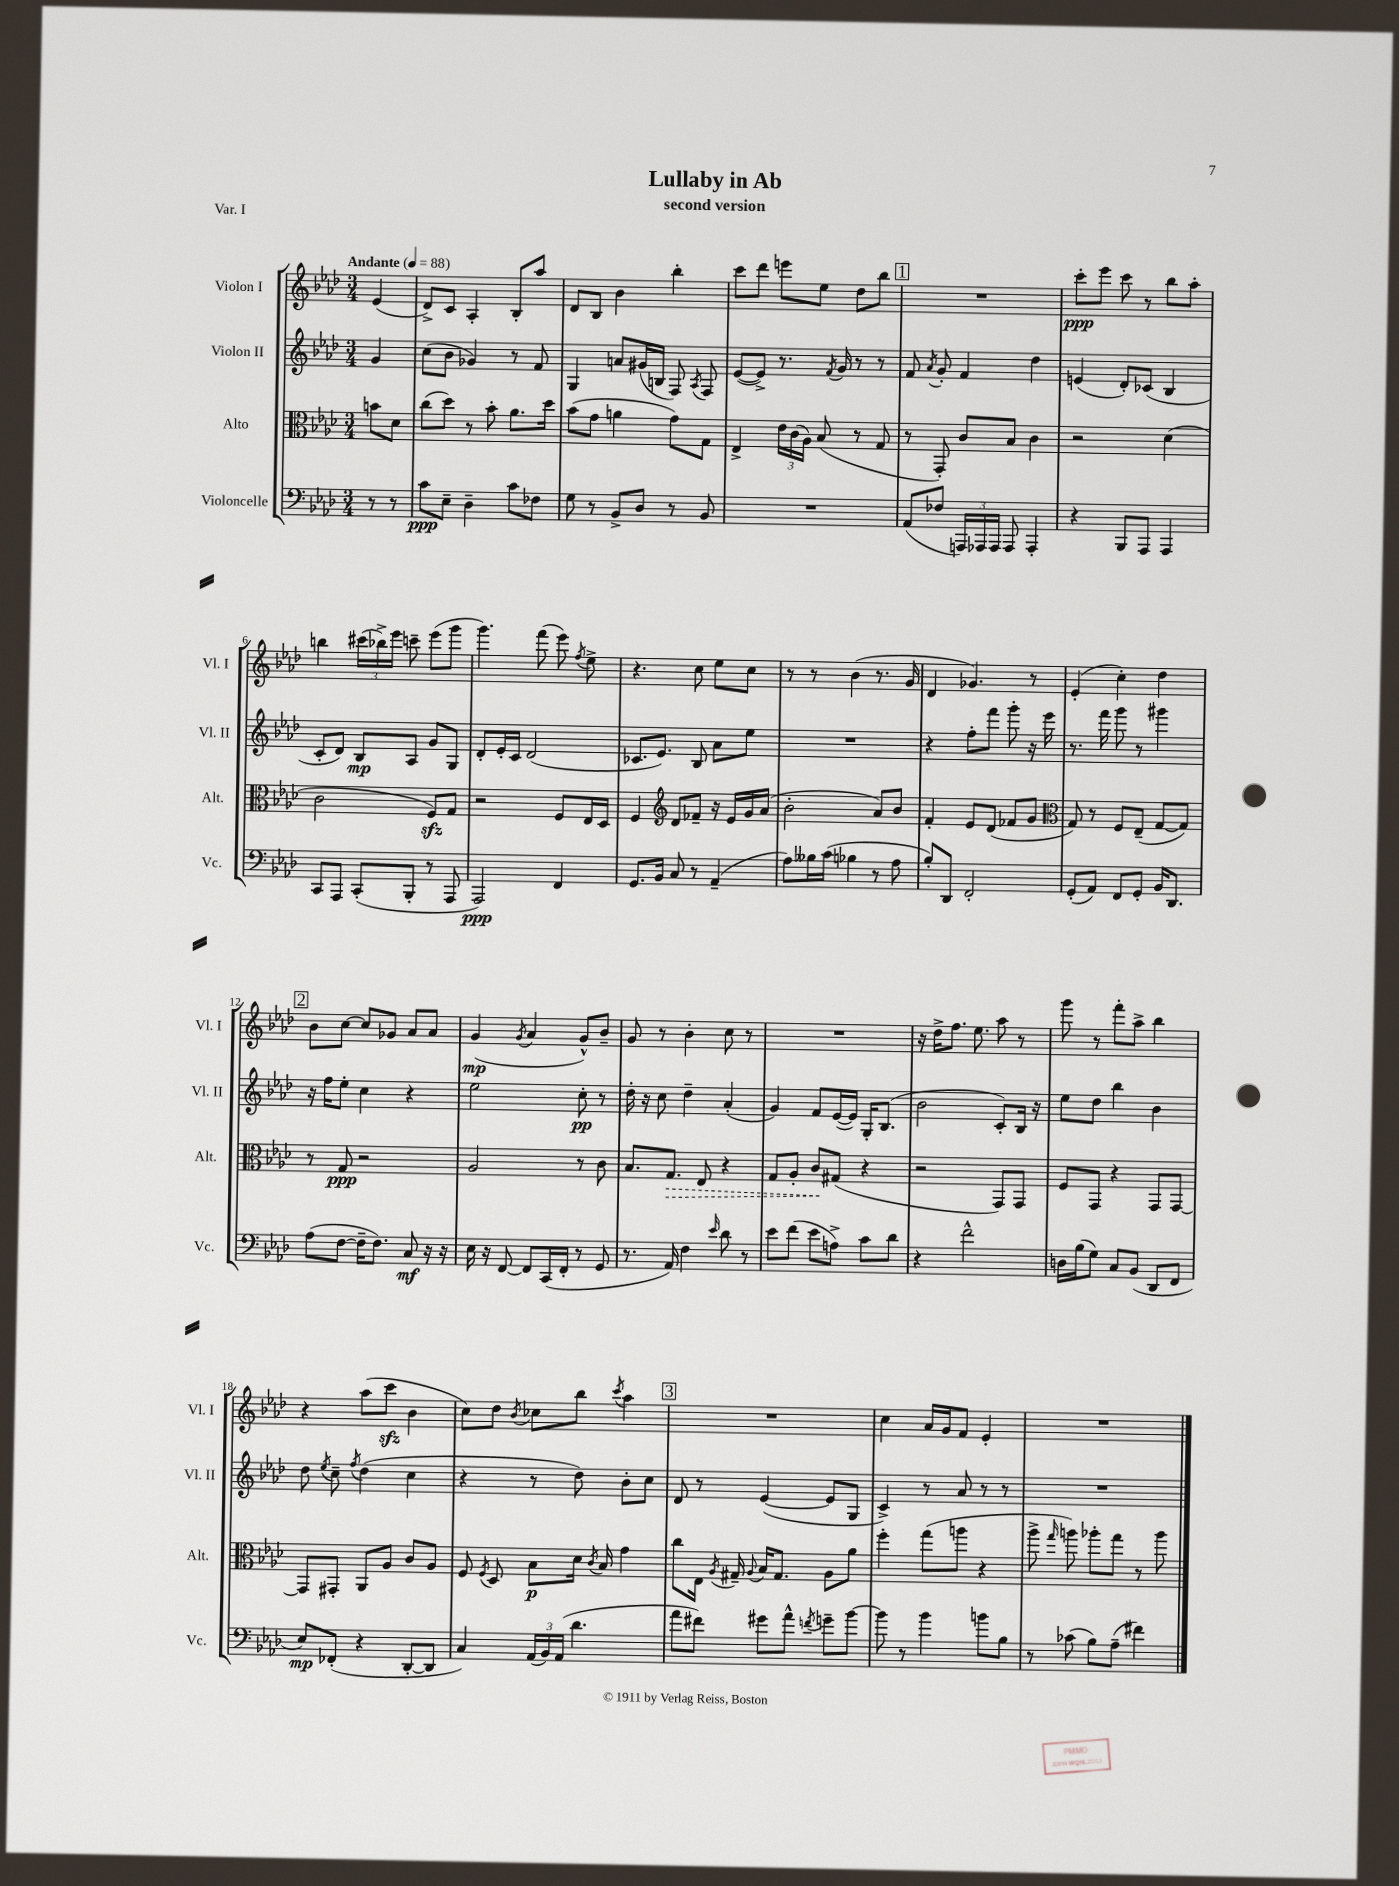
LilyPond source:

\header { title = "Lullaby in Ab" subtitle = "second version" piece = "Var. I" }
<<
\new StaffGroup <<
\new Staff = "s0" \with { instrumentName = "Violon I" shortInstrumentName = "Vl. I" } {
    \clef treble \key aes \major \numericTimeSignature \time 3/4 \partial 4 \tempo "Andante" 4 = 88
    \autoBeamOff ees'4( |
    des'8[->) c'8] aes4-. bes8[-. aes''8] |
    des'8[ bes8] bes'4 bes''4-. |
    c'''8[ des'''8] e'''8[ ees''8] des''8[ bes''8] |
    \mark \markup { \box "1" } R2. |
    c'''8[-.\ppp ees'''8] c'''8 r8 bes''8[ aes''8]-. |
    b''4 \tuplet 3/2 { cis'''16[( bes''16->) ees'''16] } c'''8-- ees'''8[( g'''8] |
    g'''4.) f'''8( ees'''8) \acciaccatura { f''8 } ees''8-> |
    r4. c''8 ees''8[ c''8] |
    r8 r8 bes'4( r8. g'16 |
    des'4 ges'4.) r8 |
    ees'4-.( c''4-.) des''4 |
    \mark \markup { \box "2" } bes'8[ c''8]~ c''8[ ges'8] aes'8[ aes'8] |
    g'4\mp( \acciaccatura { g'8 } aes'4 g'8[-^) bes'8]-- |
    g'8 r8 bes'4-. c''8 r8 |
    R2. |
    r16 des''16[-> f''8.] ees''8. aes''8 r8 |
    g'''8 r8 f'''8[-. aes''8]-> bes''4 |
    r4 aes''8[( c'''8]\sfz bes'4 |
    c''8[) des''8] \acciaccatura { bes'8 } ces''8[ bes''8] \acciaccatura { c'''8 } aes''4 |
    \mark \markup { \box "3" } R2. |
    c''4 aes'16[ g'16 f'8] ees'4-. |
    R2. \bar "|." |
}
\new Staff = "s1" \with { instrumentName = "Violon II" shortInstrumentName = "Vl. II" } {
    \clef treble \key aes \major \numericTimeSignature \time 3/4 \partial 4
    \autoBeamOff g'4 |
    c''8[( bes'8] ges'4) r8 f'8 |
    g4 a'8[ gis'16( b16] f8) \acciaccatura { aes8 } f8 |
    ees'8[~( ees'8]->) r8. \acciaccatura { f'8 } g'16 r8 r8 |
    \mark \markup { \box "1" } f'8 \acciaccatura { aes'8 } g'8-. f'4 des''4 |
    e'4( des'8[-.) ces'8]( bes4 |
    c'8[-. des'8]) bes8[\mp aes8] g'8[ g8] |
    des'8[-. ees'16-. c'16] des'2( |
    ces'8.[ ees'8.]) bes8 aes'8[ ees''8] |
    R2. |
    r4 f''8[-. f'''8] g'''8-. r16 ees'''16 |
    r8. f'''16 g'''8 r8 gis'''4 |
    \mark \markup { \box "2" } r16 f''16[ ees''8]-. c''4 r4 |
    ees''2 c''8-.\pp r8 |
    des''16-. r16 c''8 des''4-- aes'4-.( |
    g'4) f'8[ ees'16~( ees'16]) g16[-. bes8.]( |
    bes'2 c'8[-.) bes16] r16 |
    ees''8[ des''8] bes''4 bes'4 |
    des''8 \acciaccatura { ees''8 } c''8-- \acciaccatura { f''8 } des''4( c''4 |
    r4 r8 des''8) bes'8[-. c''8] |
    \mark \markup { \box "3" } des'8 r8 ees'4~( ees'8[ g8] |
    c'4->) r8 aes'8 r8 r8 |
    R2. \bar "|." |
}
\new Staff = "s2" \with { instrumentName = "Alto" shortInstrumentName = "Alt." } {
    \clef alto \key aes \major \numericTimeSignature \time 3/4 \partial 4
    \autoBeamOff b'8[ des'8] |
    c''8[( des''8]) r8 bes'8-. aes'8.[ des''16] |
    bes'8[( g'8] a'4 g'8[) g8] |
    ees4-> \tuplet 3/2 { ees'16[ c'16( aes16]) } bes8( r8 g8 |
    \mark \markup { \box "1" } r8 g,8-.) c'8[ bes8] c'4 |
    r2 des'4( |
    c'2 f8[\sfz) g8] |
    r2 f8[ ees16 des16] |
    f4 \clef treble des'8[ fes'8]-- r16 ees'16[ g'16 aes'16]( |
    bes'2-. aes'8[) bes'8] |
    f'4-. ees'8[ des'8]( fes'8[ g'8] |
    \clef alto g8) r8 f8[ ees8]--( g8[~ g8]) |
    \mark \markup { \box "2" } r8 g8\ppp r2 |
    aes2 r8 c'8 |
    bes8.[ \once \override Hairpin.style = #'dashed-line g8.]\> ees8 r4 |
    g8[ aes8]-. c'8[\! gis8]( r4 |
    r2 g,8[) g,8] |
    f8[ g,8] r4 g,8[ g,8]~ |
    g,8[ gis,8]-. aes,8[ aes8] c'8[ aes8] |
    f8 \acciaccatura { f8 } des8 bes8[\p des'16] \acciaccatura { c'8 } bes16 g'4 |
    \mark \markup { \box "3" } c''8[ ees16] \acciaccatura { aes8 } gis16-- \appoggiatura { aes8 } bes16[ gis8.] aes8[ aes'8] |
    f''4-. g''8[( a''8] r4 |
    aes''8-> \grace { g''16 } a''8) aes''8[-. g''8] r8 aes''8 \bar "|." |
}
\new Staff = "s3" \with { instrumentName = "Violoncelle" shortInstrumentName = "Vc." } {
    \clef bass \key aes \major \numericTimeSignature \time 3/4 \partial 4
    \autoBeamOff r8 r8 |
    c'8[\ppp ees8]-- des4-- c'8[ fes8] |
    g8 r8 bes,8[-> des8] r8 bes,8 |
    R2. |
    \mark \markup { \box "1" } aes,8[( fes8] \tuplet 3/2 { a,,16[) aes,,16 aes,,16] } aes,,8 aes,,4-. |
    r4 bes,,8[ aes,,8] aes,,4 |
    c,8[ aes,,8] c,8[-.( bes,,8]-. r8 aes,,8 |
    aes,,2\ppp) f,4 |
    g,8.[ bes,16] c8 r8 aes,4--( |
    aes8[) beses16 c'16]( bes4 r8 aes8 |
    bes8[-.) des,8] f,2-. |
    g,8[-.( aes,8]) f,8[ g,8]-. bes,16[ des,8.] |
    \mark \markup { \box "2" } aes8[( f8]~ f16[-- f8.]) c8\mf r16 r16 |
    ees16 r16 f,8~ f,8[ c,16( f,16]-. r8 g,8 |
    r8. aes,16) f4 \grace { ees'16 } des'8 r8 |
    ees'8[ f'8]( ees'8[ a8]->) c'8[ des'8] |
    r4 f'2-^ |
    d16[ bes16( g8]) c8[ bes,8]( des,8[ f,8] |
    ees8[\mp) fes,8]-.( r4 des,8[~-. des,8] |
    c4) \tuplet 3/2 { aes,16[( bes,16) aes,16]( } des'4. |
    \mark \markup { \box "3" } aes'8[ fis'8]) gis'8[ aes'8]-^ \acciaccatura { f'8 } g'8[-- bes'8]~ |
    bes'8 r8 bes'4 b'8[ bes8] |
    r8 ces'8( bes8[) aes8]--( fis'4) \bar "|." |
}
>>
>>
